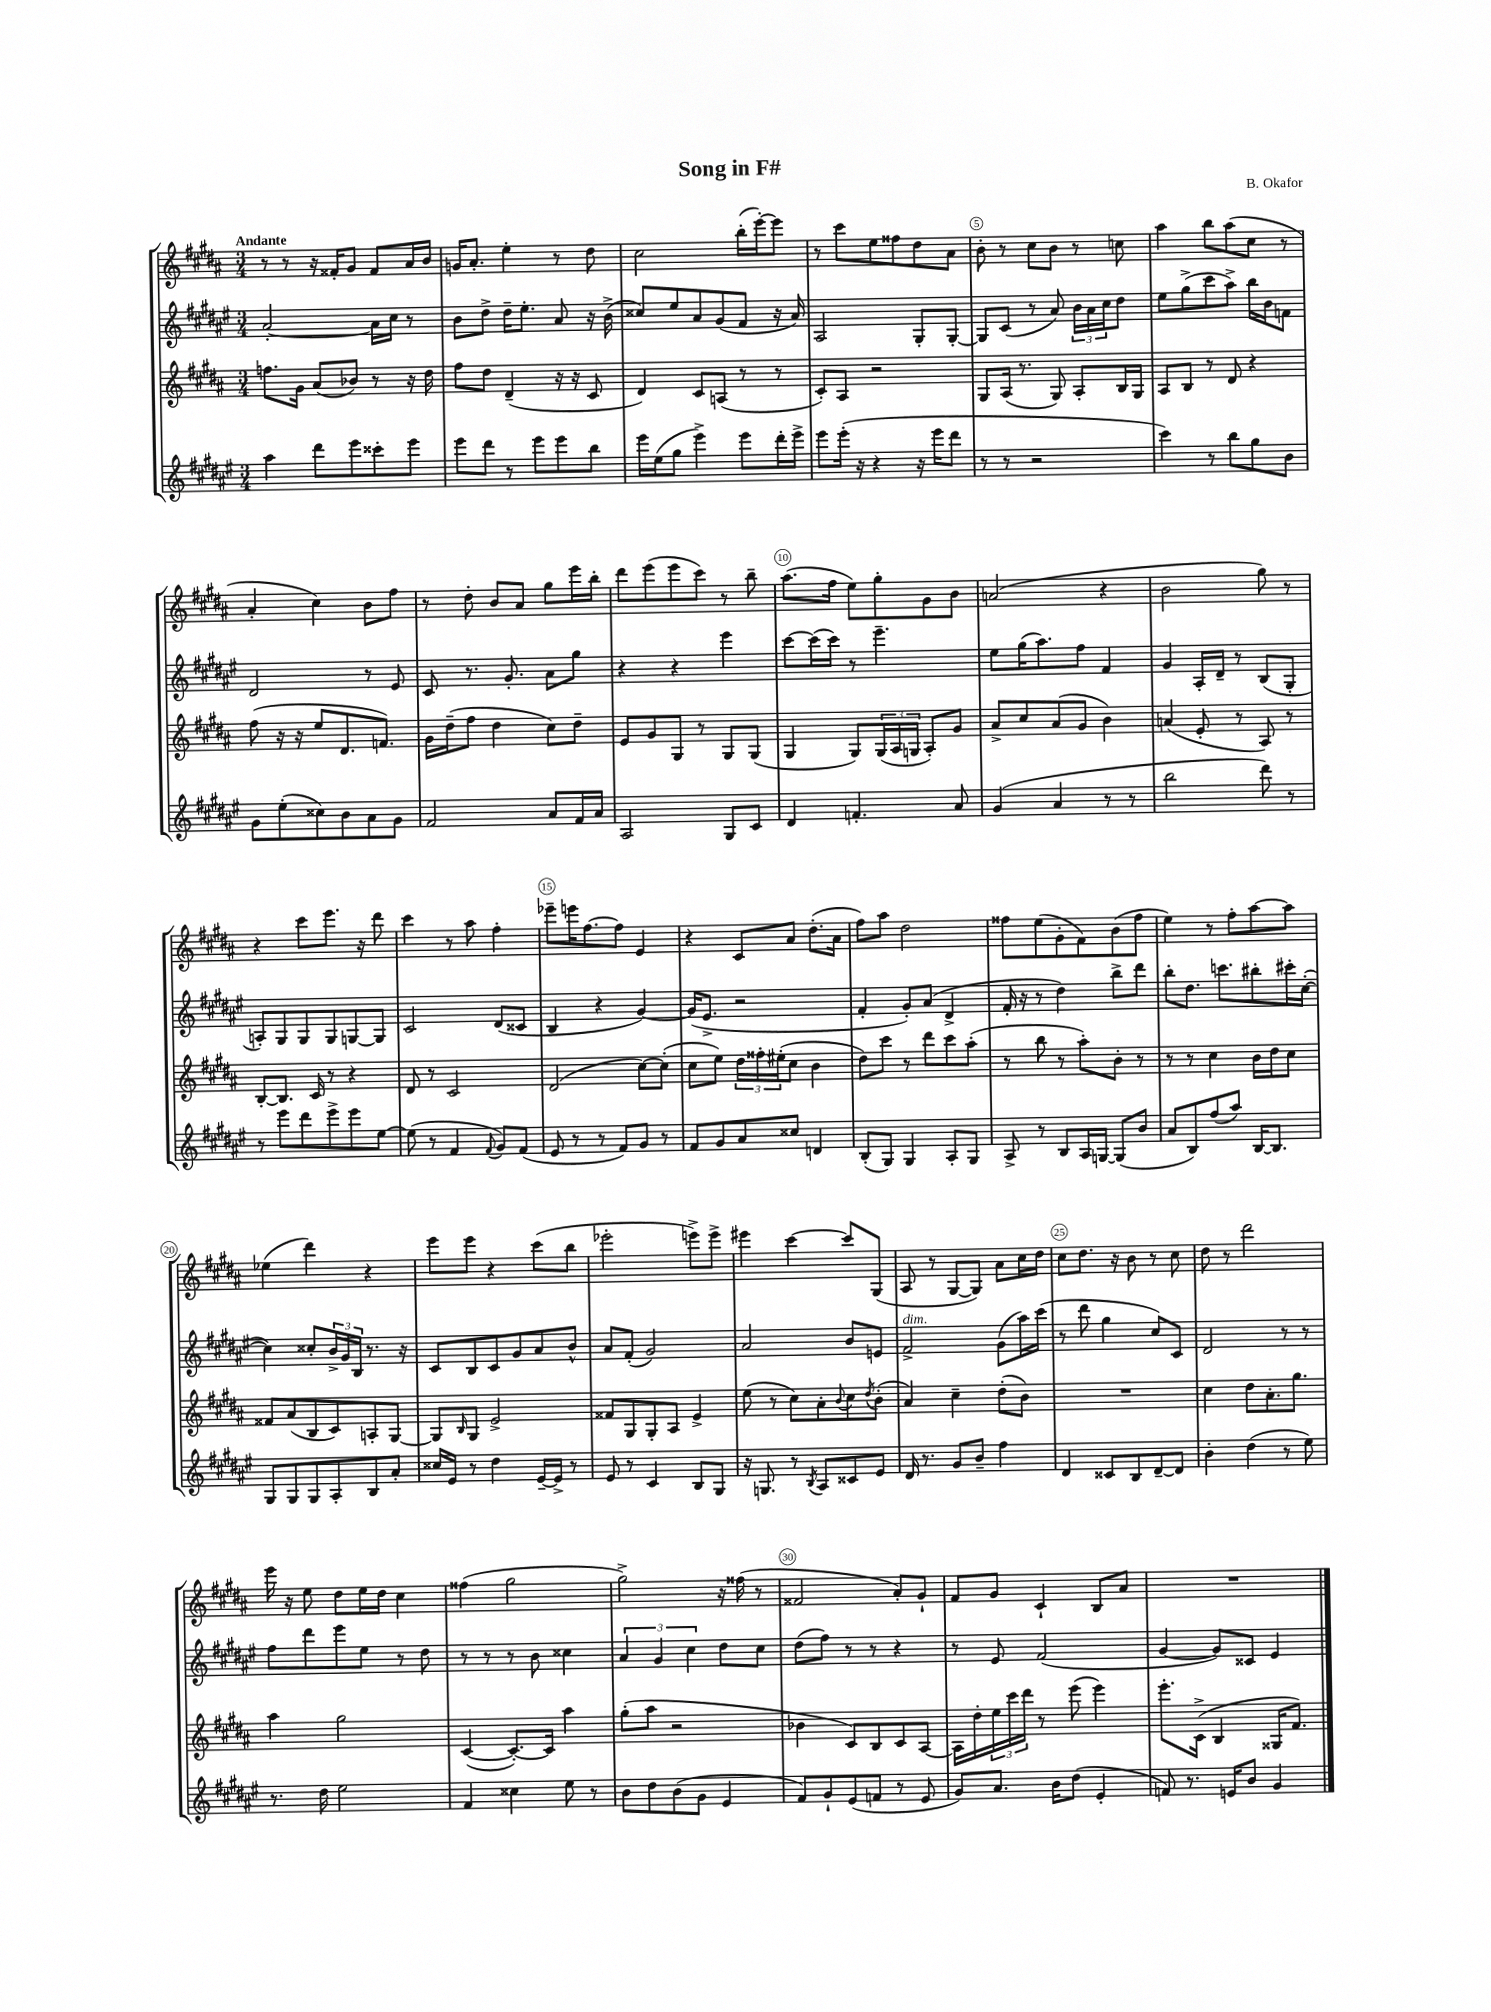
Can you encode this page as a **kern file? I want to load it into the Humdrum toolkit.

**kern	**kern	**kern	**kern
*staff4	*staff3	*staff2	*staff1
*clefG2	*clefG2	*clefG2	*clefG2
*k[f#c#g#d#a#e#]	*k[f#c#g#d#a#]	*k[f#c#g#d#a#e#]	*k[f#c#g#d#a#]
*M3/4	*M3/4	*M3/4	*M3/4
4aa#	8.ff	[2a#'	8r
.	.	.	8r
.	16g#	.	.
8ddd#	(8a#	.	16r
.	.	.	16f##'
8eee#	8b-)	.	8g#
8ccc##'	8r	16a#]	8f##
.	.	16cc#	.
8eee#	16r	8r	16a#
.	16dd#	.	16b
=	=	=	=
8eee#	8ff#	8b	16g
.	.	.	8.a#'
8ddd#	8dd#	8dd#^	.
8r	(4d#~	16dd#~	4ee'
.	.	8.ee#'	.
8eee#	.	.	.
8eee#	16r	8a#	8r
.	16r	.	.
8bb	8c#	16r	8dd#
.	.	(16b^	.
=	=	=	=
16eee#	4d#)	8cc##)	2cc#
(16ee#	.	.	.
8gg#	.	8ee#	.
4eee#^)	8c#	8a#	.
.	(8A	(8g#	.
8eee#	8r	8f#	(16bb'
.	.	.	[16eee')
16ddd#'	8r	16r	8eee]
16eee#^	.	16a#)	.
=	=	=	=
8eee#	8c#')	2A#	8r
(16eee#'	8A#	.	8ccc#
16r	.	.	.
4r	2r	.	8ee
.	.	.	8ff##
16r	.	8G#'	8dd#
16eee#	.	.	.
8ddd#	.	[8G#'	8a#
=	=	=	=
8r	8G#	8G#]	8b'
8r	(16A#	(8c#	8r
.	8.r	.	.
2r	.	8r	8cc#
.	8G#)	8a#)	8b
.	8A#'	24b	8r
.	.	24a#	.
.	.	24cc#	.
.	16B	8dd#	8cc
.	16G#	.	.
=	=	=	=
4ccc#)	8A#	8ee#	4aa#
.	8B	(8gg#^	.
8r	8r	8ccc#	8bb
8bb	8d#	8aa#^)	(8aa#
8gg#	4r	16bb	8cc#
.	.	16b	.
8b	.	8f	8r
=	=	=	=
8g#	(8ff#	2d#	4a#'
(8ee#'	16r	.	.
.	16r	.	.
8cc##)	8ee	.	4cc#)
8b	8.d#	.	.
8a#	.	8r	8b
.	8.f)	.	.
8g#	.	8e#	8ff#
=	=	=	=
2f#	16g#	8c#	8r
.	(16dd#~	.	.
.	8ff#	8.r	8dd#'
.	4dd#	.	8b
.	.	8.g#'	.
.	.	.	8a#
8a#	8cc#)	8a#	8gg#
16f#	8dd#~	8gg#	16eee
16a#	.	.	16bb'
=	=	=	=
2A#	8e	4r	8ddd#
.	8g#	.	(8eee
.	8G#	4r	8eee
.	8r	.	8ccc#)
8G#	8G#	4eee#	8r
8c#	(8G#	.	8bb~
=	=	=	=
4d#	4G#	[8ccc#	(8.aa#
.	.	(16ccc#]	.
.	.	16ccc#)	16ff#
4.f'	8G#)	8r	8ee)
.	(24G#	4.eee#~	8gg#'
.	24A#	.	.
.	24G	.	.
.	8A#')	.	8g#
8a#	8g#	.	8b
=	=	=	=
(4g#	8a#^	8ee#	(2a
.	8cc#	(16gg#	.
.	.	8.aa#)	.
4a#	(8a#	.	.
.	8g#	8ff#	.
8r	4b)	4f#	4r
8r	.	.	.
=	=	=	=
2bb	(4a	4g#	2b
.	8e'	16A#'	.
.	.	16d#~	.
.	8r	8r	.
8ddd#)	8A#)	(8B	8gg#)
8r	8r	8G#'	8r
=	=	=	=
8r	[8B'	8A')	4r
8eee#	8.B]	8G#	.
8ddd#	.	8G#	8ccc#
.	16c#	.	.
8eee#^	8r	8G#	8.eee
8eee#	4r	[8G	.
.	.	.	16r
[8ee#	.	8G]	8ddd#
=	=	=	=
(8ee#]	8d#	2c#	4ccc#
8r	8r	.	.
4f#	2c#	.	8r
.	.	.	8aa#
8qqf#	.	.	.
8g#)	.	(8d#	4ff#'
(8f#	.	8c##	.
=	=	=	=
8e#	(2d#	4B	8eee-~
8r	.	.	16eee
.	.	.	[8.ff#
8r	.	4r	.
8f#)	.	.	8ff#]
8g#	[8cc#)	[4g#)	4e
8r	(8cc#']	.	.
=	=	=	=
8f#	8cc#	(16g#]	4r
.	.	8.e#^	.
8g#	8ee)	.	.
8a#	24dd#	2r	8c#
.	24ff##'	.	.
.	(24ee#'	.	.
8cc##	8cc#	.	8a#
4d	4b	.	(8.dd#'
.	.	.	16a#
=	=	=	=
(8B'	8dd#)	4f#'	8ff#)
8G#)	8ccc#	.	8aa#
4G#	8r	8g#')	2dd#
.	8ddd#	(8a#	.
8A#'	8ccc#	4d#^	.
8G#	(8aa#'	.	.
=	=	=	=
8A#^	8r	16f#'	8ff##
.	.	16r	.
8r	8bb	8r	(8ee
8B	8r	4dd#)	8g#'
16A#	8aa#')	.	8f#)
[16G	.	.	.
(8G]	8b'	8bb^	(8b
8b	8r	8ddd#	8ff##
=	=	=	=
8a#	8r	8bb'	4ee)
8B)	8r	8.dd#	.
(8ff#	4cc#	.	8r
.	.	8.ccc	.
8aa#)	.	.	8ff#'
[16B	16b	8bb#'	[8aa#
8.B]	16dd#	.	.
.	8cc#	16ccc#'	8aa#]
.	.	([16cc#'	.
=	=	=	=
8G#	8f##	4cc#])	(4ee-
8G#	(8a#	.	.
8G#	8B	8cc##'	4ddd#)
8A#'	8c#)	24b^	.
.	.	24g#	.
.	.	24B	.
8B	8A'	8.r	4r
8a#'	[8G#	.	.
.	.	16r	.
=	=	=	=
16cc##	8G#]	8c#	8eee
16e#	.	.	.
.	16qqB	.	.
8r	8G#	8B	8eee
4dd#	2e^	8c#	4r
.	.	8g#	.
[16e#~	.	8a#	(8ccc#
16e#^]	.	.	.
8r	.	8b^^	8bb
=	=	=	=
8e#	8f##	8a#	2eee-'
8r	8G#	(8f#'	.
4c#	8G#'	2g#)	.
.	8A#	.	.
8B	4e^	.	8eee^)
8G#	.	.	8eee^
=	=	=	=
16r	(8ee	2a#	4eee#
8.G	.	.	.
.	8r	.	.
8r	8cc#)	.	[4ccc#
8qB	.	.	.
8A#	8a#'	.	.
.	8qqb	.	.
8c##	8cc#	8b	8ccc#]
.	8qdd#	.	.
8e#	(8b'	8e	(8G#
=	=	=	=
16d#	4a#)	2f#^	8A#
8.r	.	.	.
.	.	.	8r
8g#	4cc#~	.	[8G#
8b~	.	.	8G#])
4ff#	(8dd#'	(8g#	8a#
.	8b)	16aa#)	16cc#
.	.	(16ccc#	16dd#
=	=	=	=
4d#	2.r	8r	8cc#
.	.	8ddd#	8.dd#
8c##	.	4gg#	.
.	.	.	16r
8B	.	.	8b
[8d#~	.	8cc#)	8r
8d#]	.	8c#	8cc#
=	=	=	=
4b'	4cc#	2d#	8dd#
.	.	.	8r
(4dd#	8dd#	.	2ddd#
.	8.a#'	.	.
8r	.	8r	.
.	8.gg#	.	.
8ee#)	.	8r	.
=	=	=	=
8.r	4aa#	8ff#	16eee
.	.	.	16r
.	.	8ddd#	8ee
16dd#	.	.	.
2ee#	2gg#	8eee#	8dd#
.	.	8ee#	16ee
.	.	.	16dd#
.	.	8r	4cc#
.	.	8dd#	.
=	=	=	=
4f#	([4c#	8r	(4ff##
.	.	8r	.
4cc##	8.c#'_)	8r	2gg#
.	.	8b	.
.	16c#]	.	.
8ee#	4aa#	4cc##	.
8r	.	.	.
=	=	=	=
8b	(8gg#'	6a#	2gg#^)
8dd#	8aa#	.	.
.	.	6g#	.
(8b	2r	.	.
.	.	6cc#	.
8g#	.	.	.
4e#	.	8dd#	16r
.	.	.	(16ff##
.	.	8cc#	8r
=	=	=	=
8f#)	4b-	(8dd#	2f##
8g#`	.	8ff#)	.
(8e#	8c#)	8r	.
8f	8B	8r	.
8r	8c#	4r	8a#')
8e#	[8A#	.	8g#`
=	=	=	=
8g#)	16A#]	8r	8f#
.	16dd#'	.	.
8.a#	24ee	8e#	8g#
.	24ccc#	.	.
.	24ddd#	.	.
.	8r	(2f#	4c#`
16b	.	.	.
(8dd#	(8eee	.	.
4e#'	4eee)	.	8B
.	.	.	8a#
=	=	=	=
8f)	8.eee'	[4g#	2.r
8.r	.	.	.
.	(16c#^	.	.
.	4B	8g#])	.
16e	.	.	.
8b	.	8c##	.
4g#	16G##	4e#	.
.	8.f#)	.	.
==	==	==	==
*-	*-	*-	*-
